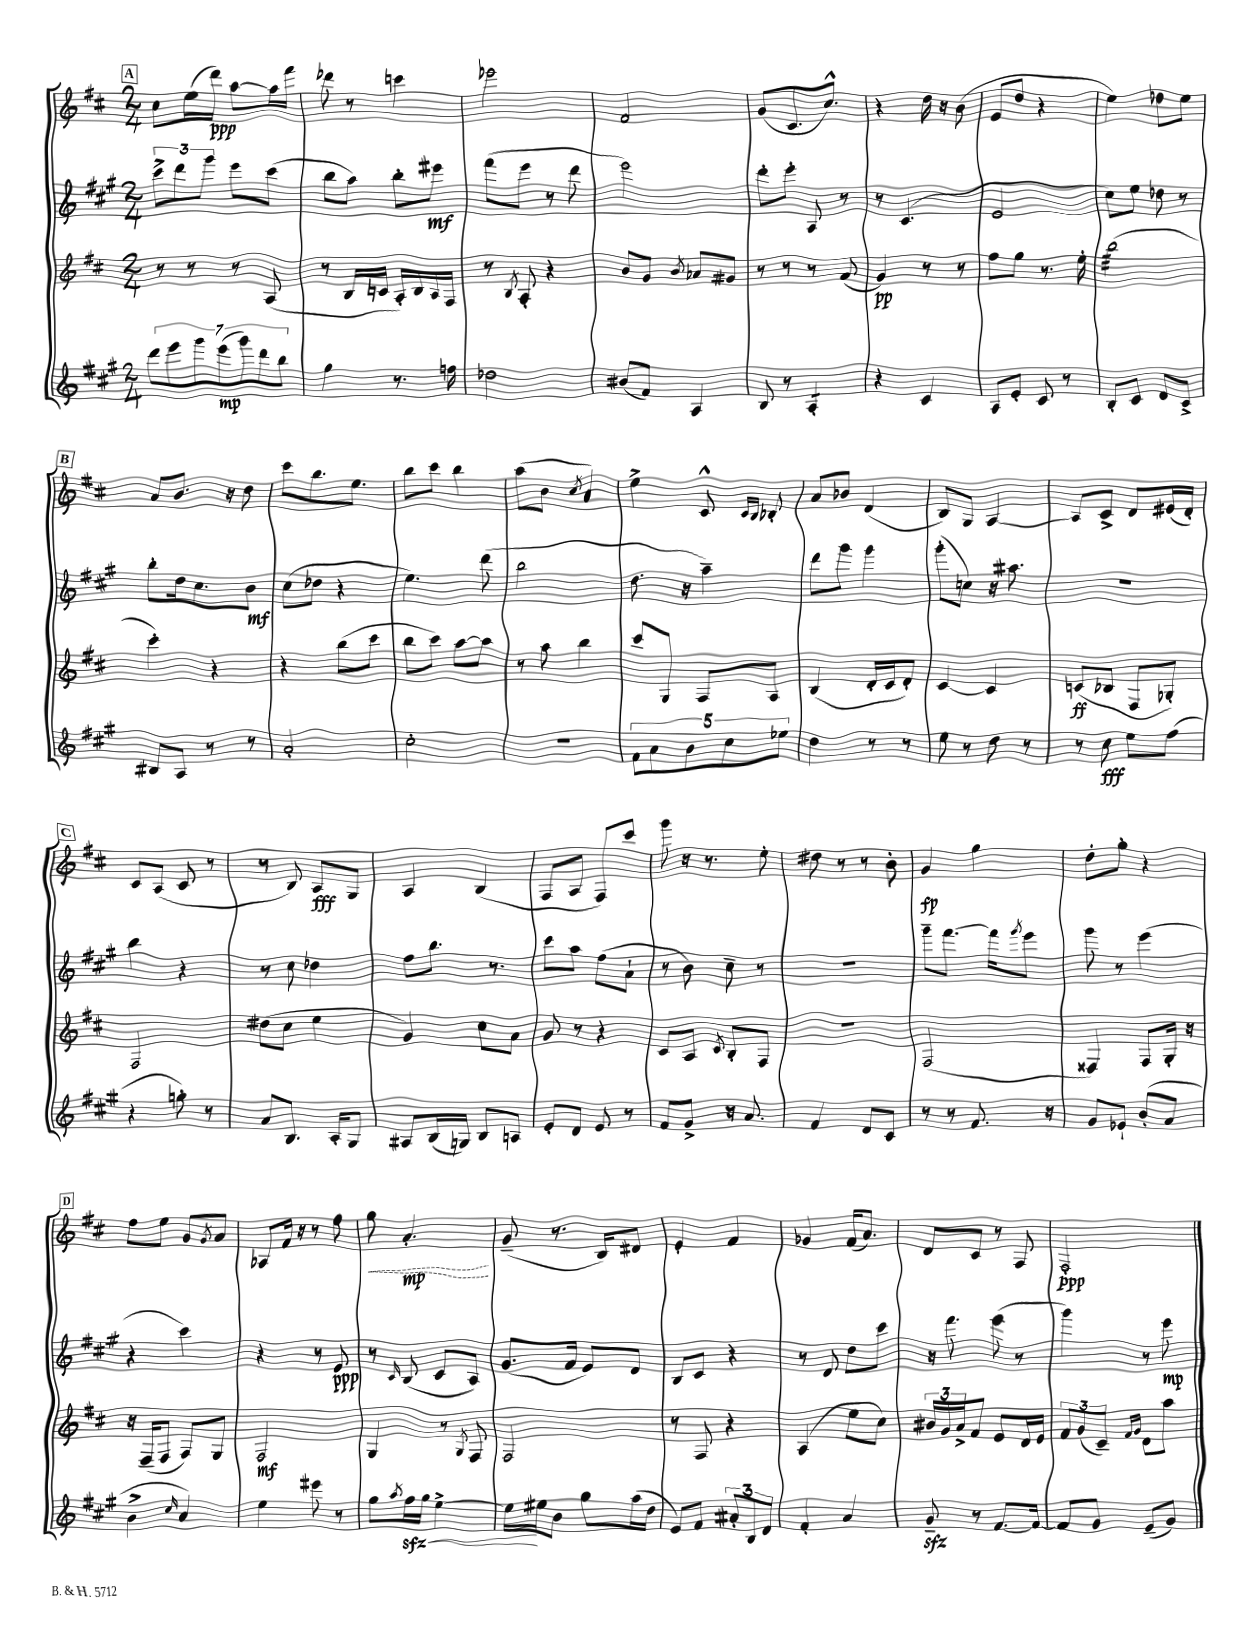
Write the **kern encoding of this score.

**kern	**kern	**kern	**kern
*staff4	*staff3	*staff2	*staff1
*clefG2	*clefG2	*clefG2	*clefG2
*k[f#c#g#]	*k[f#c#]	*k[f#c#g#]	*k[f#c#]
*M2/4	*M2/4	*M2/4	*M2/4
14ddd	8r	12ccc#^	8cc#
14eee	.	.	.
.	.	12ddd	.
.	8r	.	(16ee
14ggg#	.	.	.
.	.	12ggg#	.
.	.	.	16ddd)
(14eee	.	.	.
.	8r	8eee	[8aa
14ggg#)	.	.	.
14ddd	.	.	.
.	(8A	(8ccc#	16aa]
14bb	.	.	.
.	.	.	16fff#
=	=	=	=
4gg#	8r	8bb	8ddd-
.	16B	8aa)	8r
.	16c	.	.
8.r	16A')	8bb'	4ccc
.	16B	.	.
.	16A	8eee#	.
16ff	16F#	.	.
=	=	=	=
2dd-	8r	(8fff#	2eee-
.	8qB	.	.
.	8A'	8eee	.
.	4r	8r	.
.	.	8ddd	.
=	=	=	=
(8b#	8b	2eee)	2f#
8f#)	8g	.	.
.	8qb	.	.
4A	8a-	.	.
.	8g#	.	.
=	=	=	=
8B	8r	8ddd'	(8g
8r	8r	8eee'	8.c#
4A'	8r	8A	.
.	.	.	8.cc#^^)
.	(8f#	8r	.
=	=	=	=
4r	4g)	8r	4r
.	.	(4.c#	.
4c#	8r	.	16dd
.	.	.	16r
.	8r	.	(8b
=	=	=	=
8A	8ff#	2e	8e
8e'	8gg	.	8dd
8c#	8.r	.	4r
8r	.	.	.
.	16ee'	.	.
=	=	=	=
8B'	(2bb	8cc#)	4ee)
8c#	.	8ee	.
8d	.	8dd-	8dd-
8c#^	.	8r	8ee
=	=	=	=
8B#	4ccc#')	8bb'	8a
8A	.	16dd	8.b
.	.	8.cc#	.
8r	4r	.	.
.	.	.	16r
8r	.	8b	8dd
=	=	=	=
2a'	4r	(8cc#	8ccc#
.	.	8dd-	8.bb
.	(8bb	4r	.
.	.	.	8.ee
.	8ccc#	.	.
=	=	=	=
2cc#'	8bb	4.ee)	8bb
.	8ccc#)	.	8ccc#
.	[8aa	.	4bb
.	8aa]	(8ddd	.
=	=	=	=
2r	8r	2bb	(8aa
.	8aa	.	8b
.	.	.	8qcc#
.	4bb	.	4a)
=	=	=	=
10f#	8ccc#	8.dd	4ee^
10a	.	.	.
.	8G	.	.
.	.	16r	.
10b	.	.	.
.	8F#	4aa~)	8c#^^
10cc#	.	.	.
.	.	.	16qqc#
.	.	.	16qqB
.	8A	.	8B-'
10ee-	.	.	.
=	=	=	=
4dd	(4B	8ddd	8a
.	.	8ggg#	8b-
8r	16d'	4ggg#	(4d
.	16c#	.	.
8r	8d')	.	.
=	=	=	=
8ee	[4c#	(8ggg#'	8B)
8r	.	8cc)	8G
8dd	4c#]	16r	[4A
.	.	8.aa#	.
8r	.	.	.
=	=	=	=
8r	(8c	2r	8A]
8cc#	8B-	.	8c#^
8ee	8F#	.	8d
(8ff#	8G-')	.	(16e#
.	.	.	16d')
=	=	=	=
4r	2F#	4bb	8c#
.	.	.	(8A
8gg')	.	4r	8c#
8r	.	.	8r
=	=	=	=
8a	(8dd#	8r	8r
8.B	8cc#	8cc#	8B)
.	4ee	4dd-	8A
16A'	.	.	.
8G#	.	.	8G
=	=	=	=
8A#	4g)	8ff#	4A
(16B	.	8.bb	.
16G)	.	.	.
8B	8cc#	.	(4B
.	.	8.r	.
8A	8a	.	.
=	=	=	=
8e'	8g	8ccc#	8F#
8d	8r	8aa	8A
8e	4r	(8ff#	8F#)
8r	.	8a`	8ccc#
=	=	=	=
8f#	8c#	8r	8ggg
8g#^	8A	8b)	16r
.	.	.	8.r
.	8qc#	.	.
16r	8B'	8cc#~	.
8.a	.	.	.
.	8F#	8r	8ee'
=	=	=	=
4f#	2r	2r	8dd#
.	.	.	8r
8d	.	.	8r
8c#	.	.	8b'
=	=	=	=
8r	(2F#	8ggg#~	4g
8r	.	[8.fff#	.
8.f#	.	.	4gg
.	.	16fff#]	.
.	.	8qggg#	.
.	.	8eee	.
16r	.	.	.
=	=	=	=
8g#	4F##)	8ggg#	8dd'
8e-`	.	8r	8gg'
(8b'	8F##	(4eee	4r
8a	16G'	.	.
.	16r	.	.
=	=	=	=
4b^	16r	4r	8ff#
.	(16F#~	.	.
.	8F#	.	8ee
16qqcc#	.	.	.
4a)	8F#)	4ccc#)	8g
.	.	.	8qg
.	8G	.	8a
=	=	=	=
4ee	2F#	4r	8A-
.	.	.	16f#
.	.	.	16r
8eee#	.	8r	8r
8r	.	8e	8ff#
=	=	=	=
8gg#	4G	8r	8gg
8qaa	.	16qqc#	.
16ff#	.	(8B	4.a'
16gg#	.	.	.
[4ee^	8r	8c#	.
.	8qG	.	.
.	8F#	8A)	.
=	=	=	=
16ee]	2F#	(8.g#	(8g~
16ee#	.	.	.
8b	.	.	8.r
.	.	16f#	.
8gg#	.	8e)	.
.	.	.	16B)
(16aa	.	8d	8d#
16dd	.	.	.
=	=	=	=
8e)	8r	8B	4e'
8f#	8F#	8c#	.
12a#'	4r	4r	4f#
12B	.	.	.
12d	.	.	.
=	=	=	=
4f#'	(4A	8r	4g-
.	.	8d	.
4a	8ee	8dd	(16f#
.	.	.	8.a)
.	8cc#)	8ccc#	.
=	=	=	=
8g#~	24b#	16r	8d
.	24g	.	.
.	.	8.fff#	.
.	24a^	.	.
8r	8f#	.	8c#
[8.f#	8e	(8eee	8r
.	16d	8r	8F#
16f#_	16e	.	.
=	=	=	=
8f#]	12f#	4ggg#)	2F#'
.	(12g	.	.
8g#	.	.	.
.	12c#~)	.	.
.	16qqf#	.	.
.	16qqg	.	.
(8e~	8d	8r	.
8g#)	8aa	8eee	.
==	==	==	==
*-	*-	*-	*-
